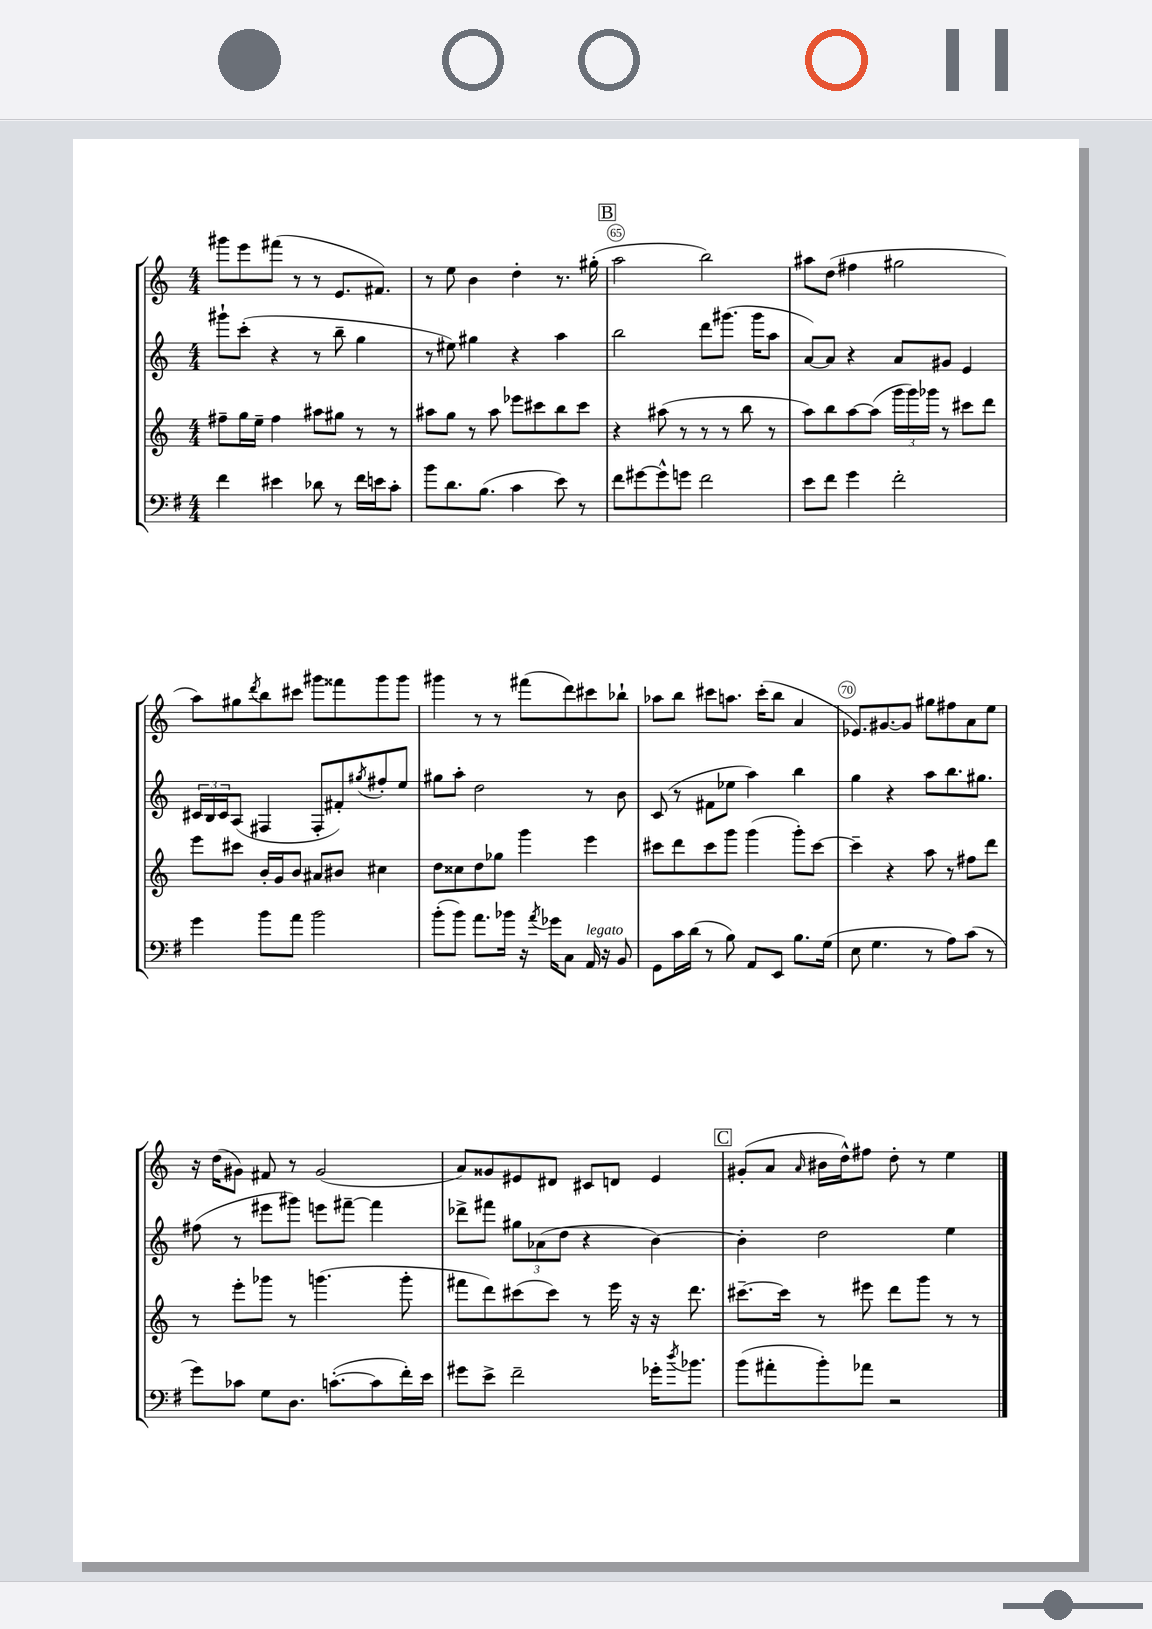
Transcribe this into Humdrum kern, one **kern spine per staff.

**kern	**kern	**kern	**kern
*staff4	*staff3	*staff2	*staff1
*clefF4	*clefG2	*clefG2	*clefG2
*k[f#]	*k[]	*k[]	*k[]
*M4/4	*M4/4	*M4/4	*M4/4
4f#\	8ff#~\L	8ggg#`\L	8ggg#\L
.	16gg\L	(8ccc'\J	8eee\
.	16ee~\JJ	.	.
4e#\	4ff#\	4r	(8fff#\J
.	.	.	8r
8d-\	8aa#\L	8r	8r
8r	8gg#\J	8bb~\	8.e/L
16f#\LL	8r	4gg\	.
16e\J	.	.	8.f#/J)
8c'\J	8r	.	.
=	=	=	=
8b\L	8aa#\L	8r	8r
8.d\	8gg\J	8ee#\)	8ee\
.	8r	4gg#\	4b\
(8.B\J	.	.	.
.	8aa#\	.	.
4c\	8eee-\L	4r	4dd'\
.	8ccc#\	.	.
8e\)	8bb\	4aa\	8.r
8r	8ccc#\J	.	.
.	.	.	(16gg#'\
=	=	=	=
8f#\L	4r	2bb\	2aa\
[8g#\	.	.	.
8g#^^\]	(8aa#\	.	.
8g\J	8r	.	.
2f#\	8r	8ddd\L	2bb\)
.	8r	(8.ggg#\J	.
.	8bb\	.	.
.	.	16ggg#\LK	.
.	8r	8aa\J	.
=	=	=	=
8e\L	8aa\L)	[8a/L)	8aa#\L
8f#\J	8bb\	8a/]J	(8dd\J
4g\	[8aa\	4r	4ff#\
.	(8aa\]J	.	.
2f#'\	24ggg\LL	8a/L	2gg#\
.	24ggg\)	.	.
.	24ggg-\JJ	.	.
.	8r	8g#/J	.
.	8ccc#\L	4e/	.
.	8ddd\J	.	.
=	=	=	=
4g\	8eee\L	24c#/LL	8aa\L)
.	.	24B/	.
.	.	24c#/J	.
.	8ccc#\J	(8A/J	8gg#\
.	.	.	8qddd/
8b\L	16b'/LL	4F#/	8bb\
.	16g/J	.	.
8a\J	8b/J	.	8ccc#\J
2b\	8a#/L	8F#'/L	8ggg#\L
.	8b#/J	8f#'/)	8fff##\
.	.	8qgg#/	.
.	4cc#\	8ff#'/	8ggg#\
.	.	8ee/J	8ggg#\J
=	=	=	=
(8b'\L	8dd\L	8gg#\L	4ggg#\
8b\J)	8cc##\	8aa'\J	.
8.a\L	8dd\	2dd\	8r
.	8gg-\J	.	8r
16b-\Jk	.	.	.
16r	4ggg\	.	(8fff#\L
8qa/	.	.	.
16g-\LK	.	.	.
8C\J	.	.	8ddd\)
16AA/	4eee\	8r	8ccc#\
16r	.	.	.
8BB/	.	8b\	8bb-`\J
=	=	=	=
8GG\L	8ccc#\L	(8c/	8aa-\L
16c\L	8ddd\	8r	8bb\J
(16d\JJ	.	.	.
8r	8ccc#\	8f#\L	8ccc#\L
8B\)	8ggg\J	8ee-\J	8.aa\J
8AA/L	(4ggg\	4aa\)	.
.	.	.	(16ccc#'\LK
8EE/J	.	.	8bb\J
8.B\L	8ggg'\L)	4bb\	4a/
.	[8ccc#\J	.	.
(16G\Jk	.	.	.
=	=	=	=
8E\	4ccc#~\]	4gg\	8.e-/L)
4.G\	.	.	.
.	.	.	[8.g#/
.	4r	4r	.
.	.	.	8g#/]J
8r	8aa\	8aa\L	8gg#\L
8A\L)	8r	8.bb\	8ff#\
(8c\J	8ff#\L	.	8a\
.	.	8.gg#\J	.
8r	8ddd\J	.	8ee\J
=	=	=	=
8g\L)	8r	(8ff#\	16r
.	.	.	(16dd\LK
8c-\J	8eee'\L	8r	8g#\J)
8G\L	8ggg-\J	8eee#\L	8f#/
8.D\J	8r	8ggg#\J)	8r
.	(4.ggg\	8eee\L	(2g#/
([8.c'\L	.	.	.
.	.	[8fff#~\J	.
8c\]	.	4fff#\]	.
16f#'\L)	8ggg'\	.	.
16e\JJ	.	.	.
=	=	=	=
8g#\L	8fff#\L	8ddd-^\L	8a/L)
8e^\J	8ddd\)	8fff#\J	8g##/
2f#~\	(8ccc#\	12gg#\L	8e#/
.	.	(12a-\	.
.	8ccc#\J)	.	8d#/J
.	.	12dd\J	.
.	8r	4r	8c#/L
.	16eee\	.	8d/J
.	16r	.	.
16g-'\LK	16r	[4b\)	4e#/
8qdd/	.	.	.
8.b-\J	8.ddd\	.	.
=	=	=	=
(8b\L	[8.ccc#~\L	4b'\]	(8g#'/L
8a#'\	.	.	8a/J
.	16ccc#\]Jk	.	.
.	.	.	16qqa/
8b'\)	8r	2dd\	16b#\LL
.	.	.	16dd^^\J)
8a-\J	8eee#\	.	8ff#\J
2r	8ddd\L	.	8dd'\
.	8ggg\J	.	8r
.	8r	4ee\	4ee\
.	8r	.	.
==	==	==	==
*-	*-	*-	*-
